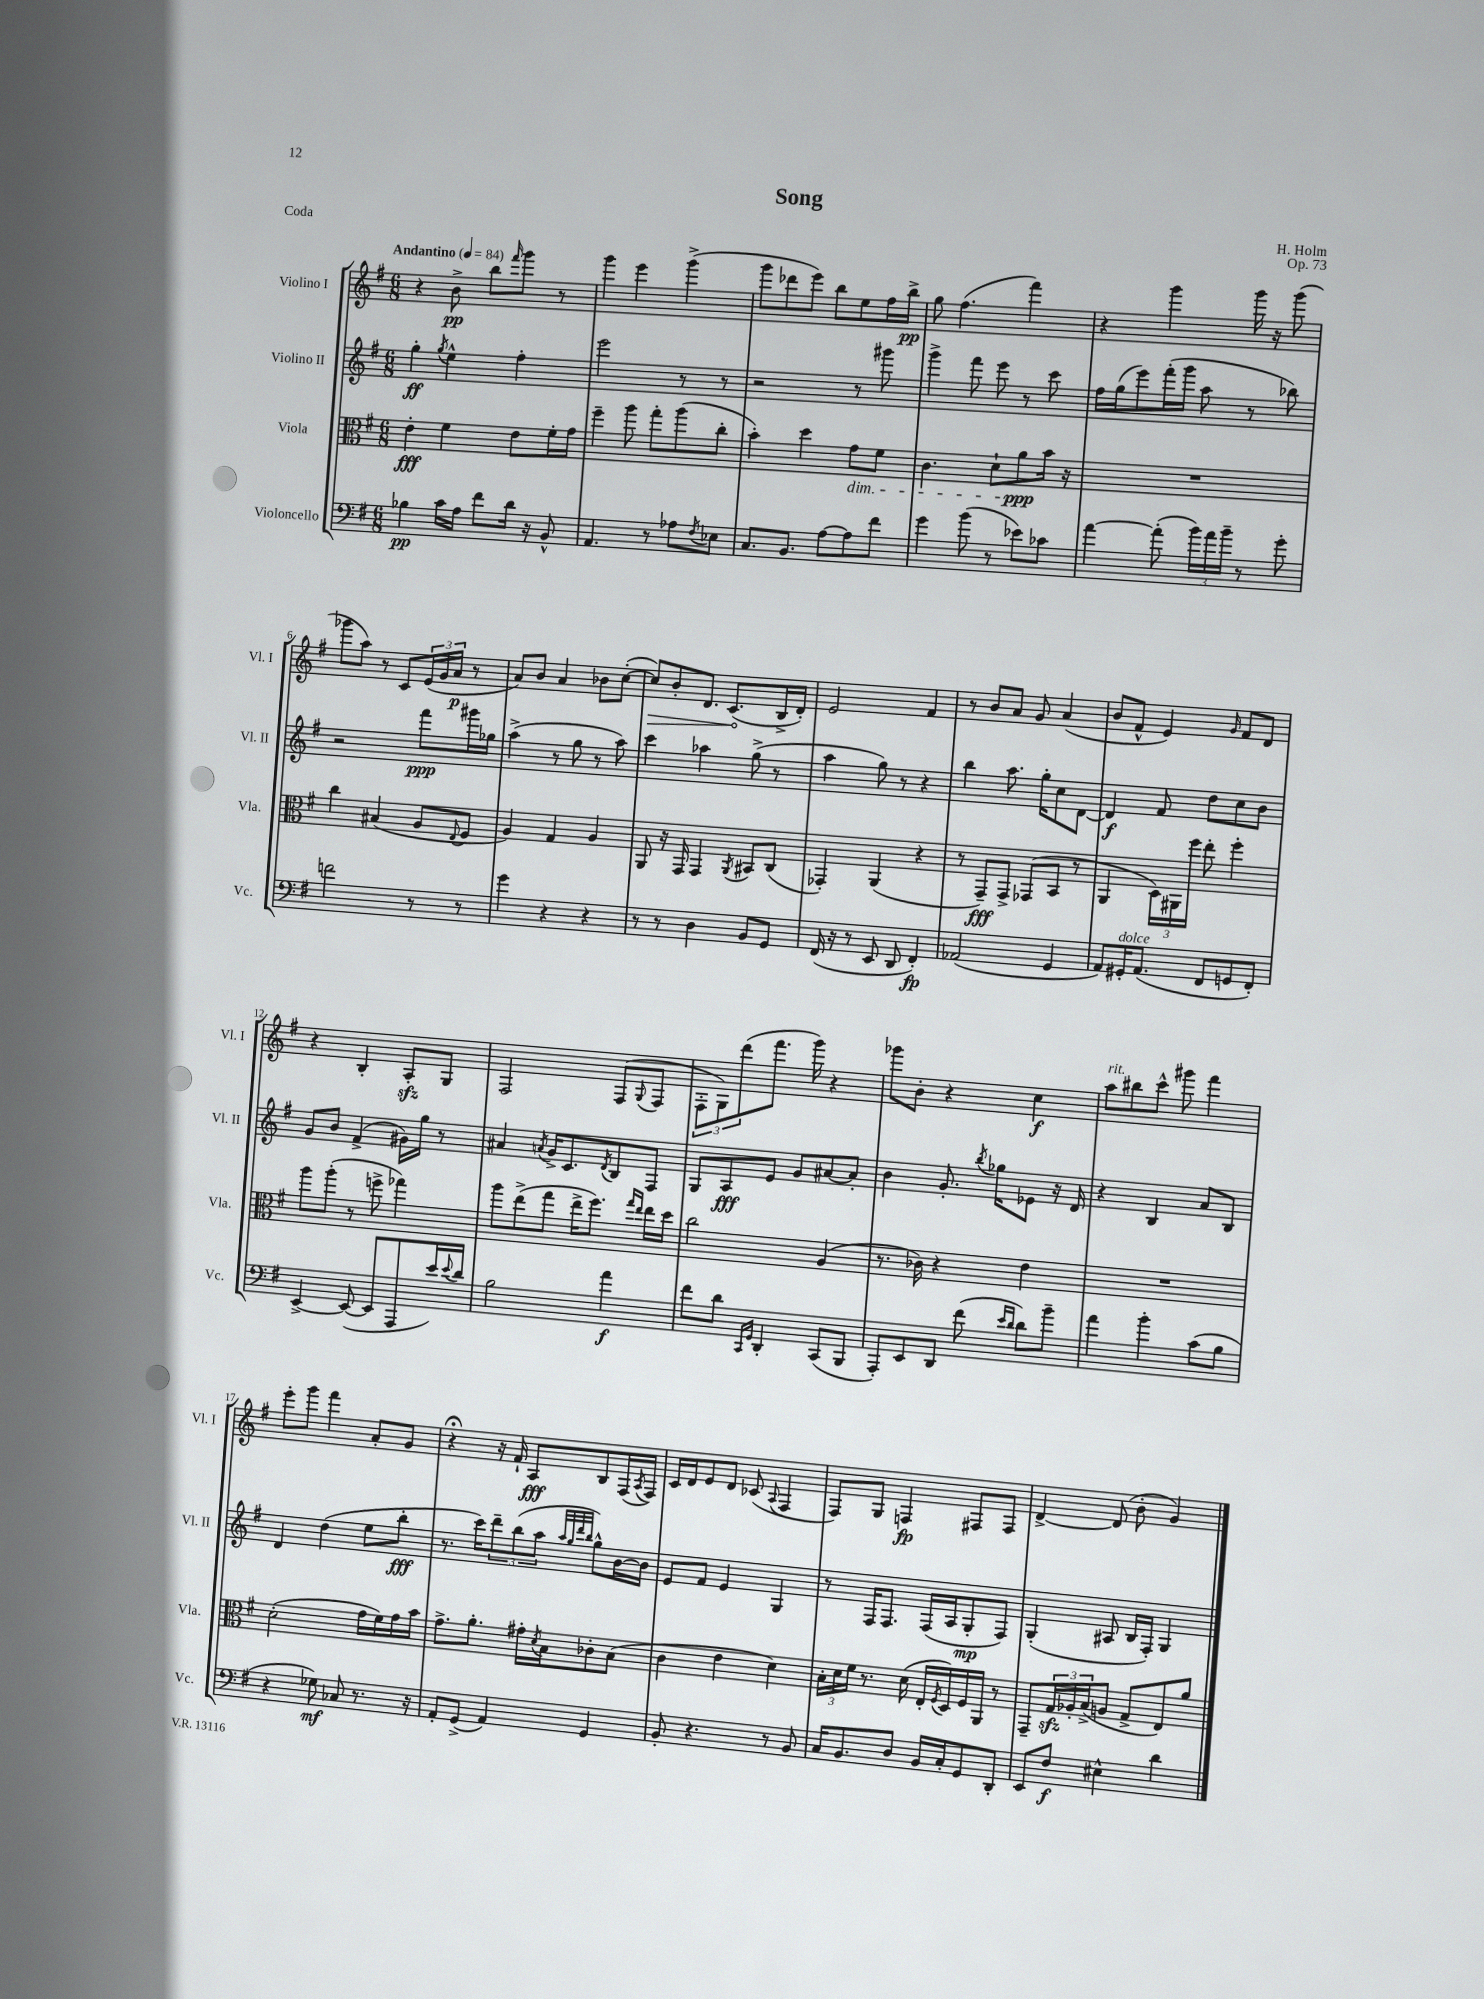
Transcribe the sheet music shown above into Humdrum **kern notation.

**kern	**kern	**kern	**kern
*staff4	*staff3	*staff2	*staff1
*clefF4	*clefC3	*clefG2	*clefG2
*k[f#]	*k[f#]	*k[f#]	*k[f#]
*M6/8	*M6/8	*M6/8	*M6/8
*MM84	*MM84	*MM84	*MM84
4B-	4e'	4gg'	4r
.	.	8qgg	.
16c	4f#	4ee^^	8b^
16A	.	.	.
8f#	.	.	8bb
.	.	.	16qqfff#
16d	8e	4ff#'	8ggg
16r	.	.	.
8BB^^	16f#'	.	8r
.	16g	.	.
=	=	=	=
4.AA	4ff#~	2eee	4ggg
.	8aa	.	4eee
8r	8gg'	.	.
8A-	(8aa	8r	(4ggg^
8qF#	.	.	.
8E-	8cc'	8r	.
=	=	=	=
8.C	4b')	2r	8ggg
.	.	.	8ddd-
8.BB	.	.	.
.	4dd	.	8eee)
[8A	.	.	8bb
8A]	8g	8r	8ee
8f#	8f#	8ggg#	16ff#
.	.	.	16bb^
=	=	=	=
4g	4.c	4ggg^	8gg
.	.	.	(4.ff#
(8b	.	8fff#	.
8r	8d`	8eee	.
8e-)	8a	8r	4fff#)
8c-	16b	8ccc	.
.	16r	.	.
=	=	=	=
[4a	2.r	16ff#	4r
.	.	(16gg	.
.	.	8eee)	.
(8a']	.	(16fff#'	4ggg
.	.	16ggg	.
24b)	.	8aa	.
24a	.	.	.
24b~	.	.	.
8r	.	8r	16ggg
.	.	.	16r
8g'	.	8bb-)	(8ggg
=	=	=	=
2f	4cc	2r	8ggg-
.	.	.	8aa)
.	(4B#	.	8r
.	.	.	8c
8r	8A	8fff#	(24e
.	.	.	24g
.	.	.	24a
.	8qqE	.	.
8r	8F#	16ggg#	8r
.	.	16gg-	.
=	=	=	=
4g	4A)	(4aa^	8a)
.	.	.	8b
4r	4G	8r	4a
.	.	8gg	.
4r	4A	8r	8b-
.	.	8aa)	([8cc'
=	=	=	=
8r	8AA	4ccc	8cc])
8r	16r	.	8b'
.	16GG	.	.
4D	4GG	4aa-	8.d
.	.	.	(8.c
.	8qAA	.	.
8BB	8BB#	(8gg^	.
8GG	(8C	8r	16B^
.	.	.	16d')
=	=	=	=
(16FF#	4GG-')	4aa	2e
16r	.	.	.
8r	.	.	.
8EE	(4AA	8gg)	.
8DD	.	8r	.
4FF#')	4r	4r	4f#
=	=	=	=
(2AA-	8r	4bb	8r
.	8GG~)	.	8b
.	8GG^	8.aa	8a
.	(8GG-	.	8g
.	.	16gg'	.
4GG	8BB	8cc	(4a
.	8r	[8d	.
=	=	=	=
8AA)	4AA	4d]	8b
16GG#'	.	.	8f#^^
(8.AA	.	.	.
.	24D)	8f#	4e)
.	24AA#	.	.
.	24ff#	.	.
8FF#	8ee'	8dd	.
.	.	.	16qqg
8GG	4ff#'	8cc	8f#
8FF#')	.	8b	8d
=	=	=	=
[4EE^	8aa	8g	4r
.	(8aa'	8b	.
(8EE_	8r	(4f#^	4B'
8EE]	8ff^	.	.
8AAA	4gg-)	16g#)	8A'
.	.	16gg	.
16e)	.	8r	8G
8qqe	.	.	.
16d	.	.	.
=	=	=	=
2B	8aa	4a#	2F#
.	(8ee^	.	.
.	.	8qa	.
.	8gg	16g^	.
.	.	8.c	.
.	16ee^	.	.
.	8.ff#)	.	.
.	.	8qd	.
4a	.	8B	(8F#
.	16qqgg	.	.
.	16qqee	.	8qqG
.	16ee	8F#	8F#
.	16dd	.	.
=	=	=	=
8f#	2cc	8G	12F#'
.	.	.	12G)
8d	.	8A	.
.	.	.	(12ddd
16qqCC	.	.	.
16qqGG	.	.	.
4DD'	.	8e	8.fff#
.	.	8g	.
.	.	.	16ggg)
(8CC	(4A	[8a#	4r
8BBB	.	8a#']	.
=	=	=	=
8AAA')	8.r	4b	8ggg-
8EE	.	.	8b'
.	16c-)	.	.
8DD	4r	8.g'	4r
(8f#	.	.	.
.	.	8qbb	.
.	.	16gg-	.
16qqe	.	.	.
16qqd	.	.	.
8d)	4e	8e-	4cc
8b~	.	16r	.
.	.	16d	.
=	=	=	=
4a	2.r	4r	8aa
.	.	.	8bb#
4b'	.	4B	8ccc^^
.	.	.	8ggg#
(8c	.	8a	4fff#
8B	.	8B	.
=	=	=	=
4r	(2d'	4d	8eee'
.	.	.	8ggg
8G-)	.	(4dd	4fff#
8C-	.	.	.
8.r	16g	8ee	8a'
.	16f#)	.	.
.	16g	8bb'	8g
16r	16b	.	.
=	=	=	=
8AA'	8.g^	8.r	4r;
(8GG^	.	.	.
.	8.a'	16ccc)	.
4AA)	.	12ddd~	16r
.	.	.	16f#`
.	.	(12bb	.
.	16g#'	.	8A
.	.	12aa	.
.	8qd	.	.
.	16B	.	.
.	.	32qqaa	.
.	.	32qqgg	.
.	.	32qqddd	.
.	.	32qqbb	.
4GG	8c-'	8gg^^)	8B
.	(8B	[16b	(16F#
.	.	.	8qA
.	.	16b]	16F#)
=	=	=	=
8BB'	4c	8e	16c
.	.	.	16d
4.r	.	8f#	8e
.	4e	4e	8d
.	.	.	(8c-
.	.	.	8qqA
8r	4d)	4G	4F#
8BB	.	.	.
=	=	=	=
16C	24B'	8r	8F#)
.	24d	.	.
8.BB	.	.	.
.	24f#	.	.
.	8.r	16F#	8G
.	.	8.F#	.
8D	.	.	4F
.	(16d	.	.
16BB	16E'	(16F#	.
.	8qF#	.	.
16C'	16D)	16A	.
8GG	16F#	8G'	8F#
.	16AA	.	.
8DD'	8r	8F#)	8F#
=	=	=	=
8EE	8GG~	(4G'	[4d^
8F#	24G	.	.
.	24A-'	.	.
.	(24B^	.	.
4E#^^	8A	8A#	(8d]
.	8G^	16B	8b'
.	.	16F#')	.
4d	8E)	4G	4g)
.	8a	.	.
==	==	==	==
*-	*-	*-	*-
